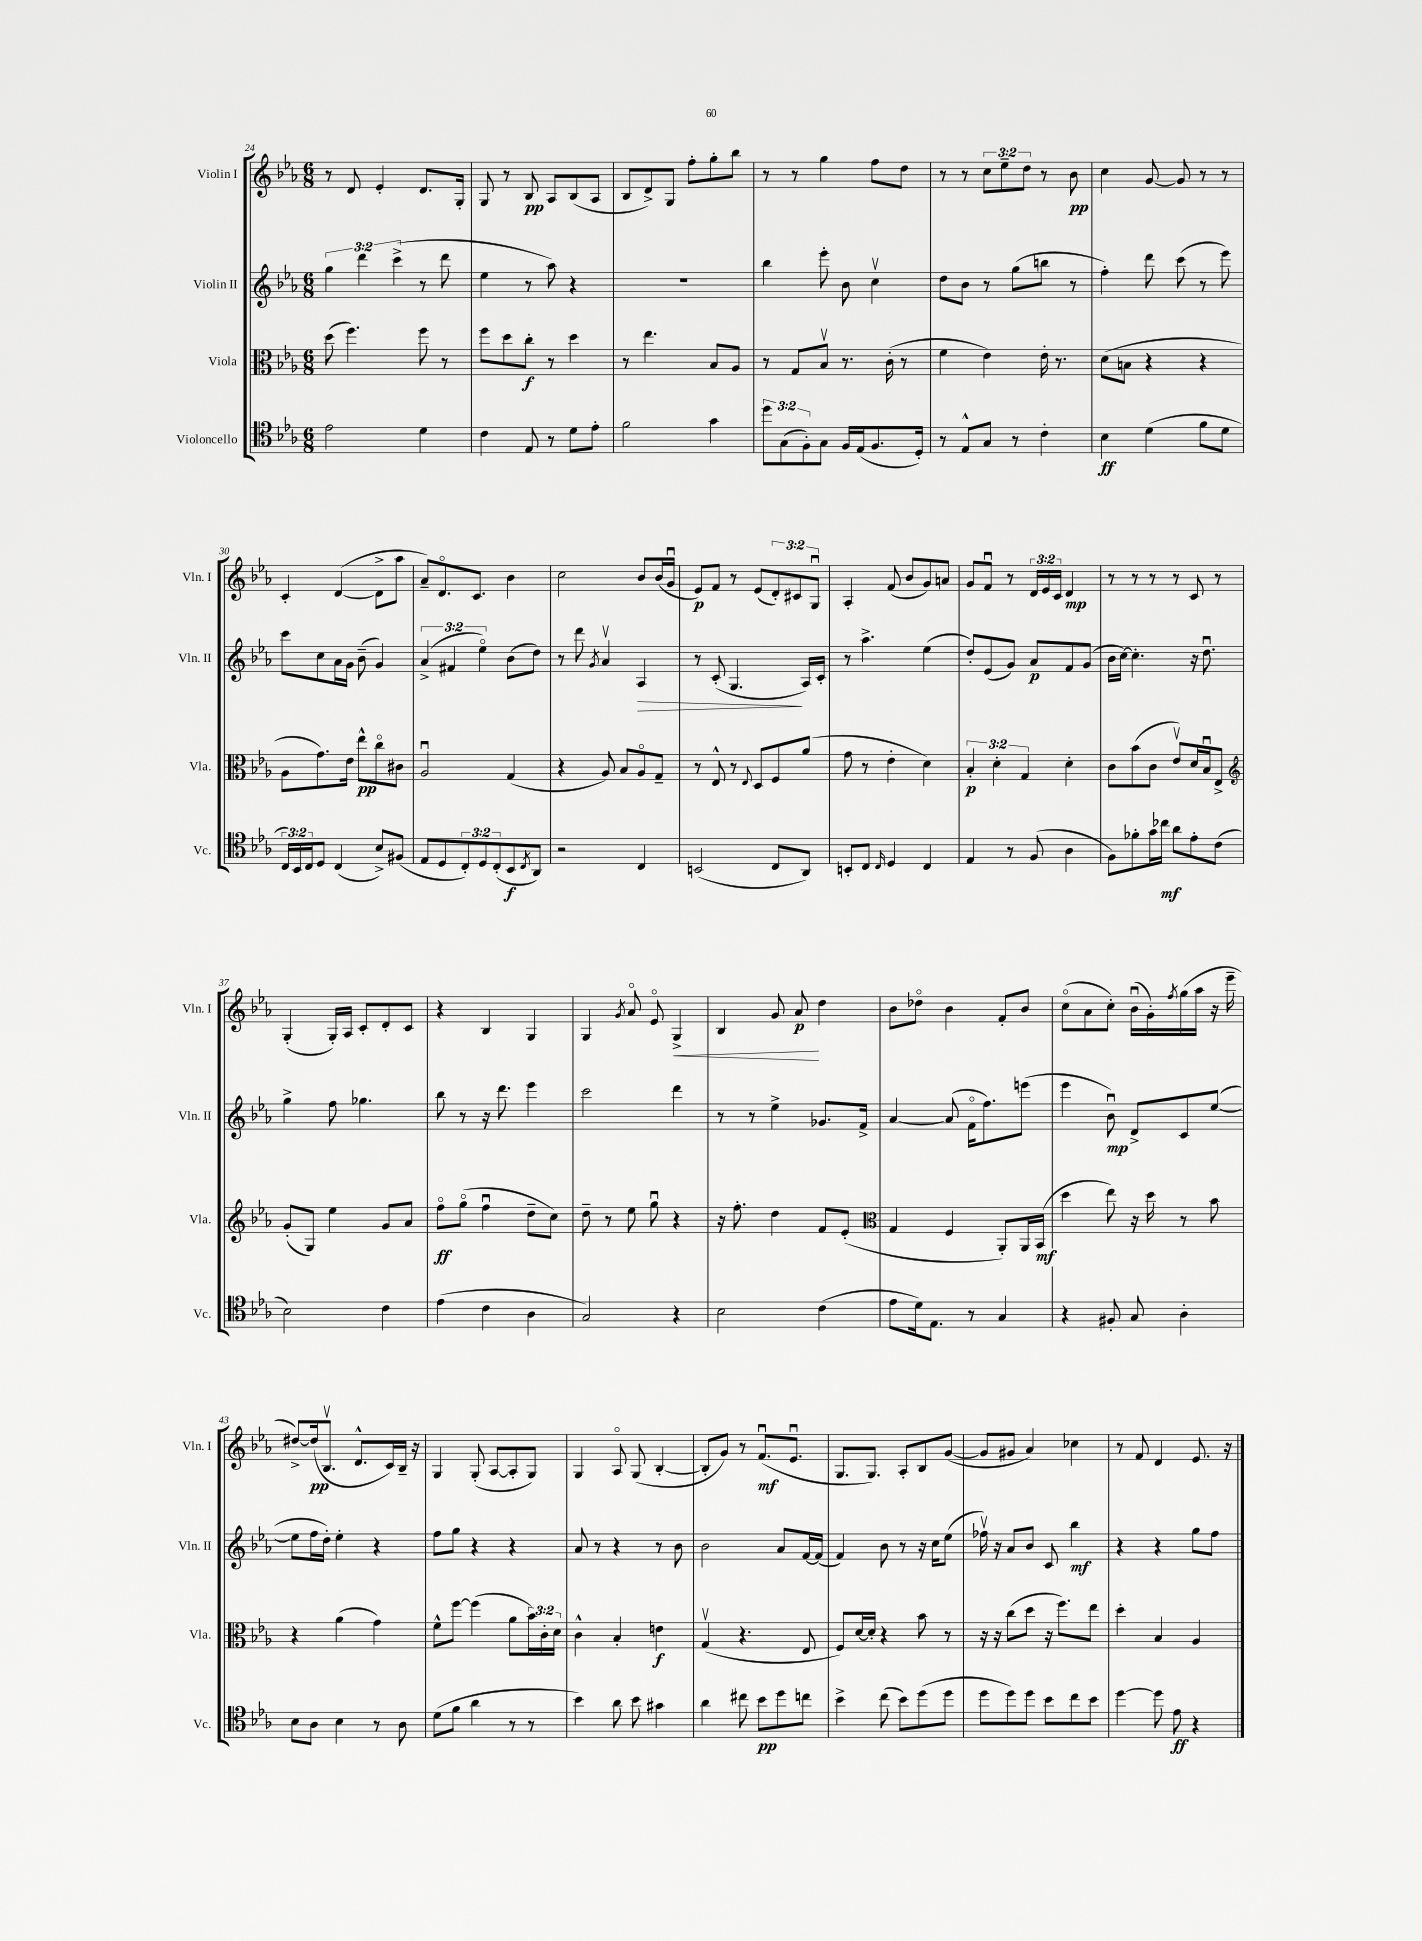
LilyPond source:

<<
\new StaffGroup <<
\new Staff = "s0" \with { instrumentName = "Violin I" shortInstrumentName = "Vln. I" } {
    \clef treble \key ees \major \numericTimeSignature \time 6/8 \override Staff.TupletNumber.text = #tuplet-number::calc-fraction-text
    r8 d'8 ees'4-. d'8. g16-. |
    g8 r8 bes8\pp aes8 bes8( aes8 |
    bes8 d'8->) g8 f''8-. g''8-. bes''8 |
    r8 r8 g''4 f''8 d''8 |
    r8 r8 \tuplet 3/2 { c''8 ees''8-- d''8 } r8 bes'8\pp |
    c''4 g'8~ g'8 r8 r8 |
    c'4-. d'4~( d'8-> aes''8 |
    aes'8--) d'8.\flageolet c'8. bes'4 |
    c''2 bes'8 bes'16( g'16\downbow |
    ees'8\p) f'8 r8 ees'8( \tuplet 3/2 { d'8-.) cis'8 g8\downbow } |
    aes4-. f'8( bes'8 g'8) a'8 |
    g'8 f'8\downbow r8 \tuplet 3/2 { d'16 ees'16 c'16 } d'4\mp |
    r8 r8 r8 r8 c'8 r8 |
    g4-.( g16-.) aes16 c'8-. d'8-. c'8 |
    r4 bes4 g4 |
    g4 \acciaccatura { g'8 } aes'8\flageolet ees'8\flageolet g4->\< |
    bes4 g'8 aes'8\p\! d''4 |
    bes'8 des''8\flageolet bes'4 f'8-. bes'8 |
    c''8\flageolet( aes'8 c''8-.) bes'16\downbow( g'16-.) \acciaccatura { f''8 } g''16( aes''16 r16 ees'''16-- |
    dis''8~->) dis''16\pp( bes8.\upbow d'8.-^ c'16) bes16-- r16 |
    g4 g8-.( aes8~ aes8-. g8) |
    g4 aes8\flageolet g8( bes4~-. |
    bes8-. g'8) r8 f'8.\downbow\mf( ees'8.\downbow |
    g8. g8.) aes8-. bes8 g'8~( |
    g'8 gis'8 aes'4) ces''4 |
    r8 f'8 d'4 ees'8. r16 \bar "|." |
}
\new Staff = "s1" \with { instrumentName = "Violin II" shortInstrumentName = "Vln. II" } {
    \clef treble \key ees \major \numericTimeSignature \time 6/8 \override Staff.TupletNumber.text = #tuplet-number::calc-fraction-text
    \tuplet 3/2 { g''4 d'''4 c'''4->( } r8 d'''8 |
    ees''4 r8 aes''8) r4 |
    R2. |
    bes''4 ees'''8-. bes'8 c''4\upbow |
    d''8 bes'8 r8 g''8( b''8 r8 |
    f''4-.) d'''8 c'''8( r8 ees'''8) |
    c'''8 c''8 aes'16 g'16 bes'8--( g'4) |
    \tuplet 3/2 { aes'4->( fis'4 ees''4\flageolet) } bes'8( d''8) |
    r8 d'''8 \acciaccatura { g'8 } aes'4\upbow aes4\> |
    r8 c'8-.( g4.\! aes16) c'16-. |
    r8 aes''4.-> ees''4( |
    d''8-.) ees'8( g'8) aes'8\p f'8 g'8( |
    bes'16 c''16~) c''4.-. r16 d''8.\downbow |
    g''4-> f''8 ges''4. |
    bes''8 r8 r16 d'''8. ees'''4 |
    c'''2 d'''4 |
    r8 r8 ees''4-> ges'8. f'16-> |
    aes'4~ aes'8( f'16\flageolet f''8.) e'''8( |
    ees'''4 bes'8\downbow\mp) d'8-> c'8 ees''8~( |
    ees''8 f''16 d''16-.) ees''4-. r4 |
    f''8 g''8 r4 r4 |
    aes'8 r8 r4 r8 bes'8 |
    bes'2 aes'8 f'16~ f'16( |
    f'4) bes'8 r8 r16 c''16 ees''8( |
    fes''16\upbow) r16 aes'8 bes'8 c'8 bes''4\mf |
    r4 r4 g''8 f''8 \bar "|." |
}
\new Staff = "s2" \with { instrumentName = "Viola" shortInstrumentName = "Vla." } {
    \clef alto \key ees \major \numericTimeSignature \time 6/8 \override Staff.TupletNumber.text = #tuplet-number::calc-fraction-text
    d''8( f''4.) f''8 r8 |
    f''8 d''8 c''8-.\f r8 d''4 |
    r8 ees''4. bes8 aes8 |
    r8 g8 bes8\upbow r8. c'16-.( r8 |
    f'4 ees'4) ees'16-. r8. |
    d'8( b8 r4 r4 |
    aes8 g'8.) ees'16 ees''8-^\pp c''8\flageolet cis'8 |
    aes2\downbow g4( |
    r4 aes8) bes8 aes8\flageolet g8-- |
    r8 ees8-^ r8 \appoggiatura { ees8 } d8 f8 aes'8( |
    g'8 r8 ees'4-. d'4) |
    \tuplet 3/2 { bes4-.\p d'4-. g4 } d'4-. |
    c'8 bes'8( c'8 ees'8\upbow) d'16 bes16\downbow ees8-> |
    \clef treble g'8-.( g8) ees''4 g'8 aes'8 |
    f''8\flageolet\ff g''8\flageolet( f''4\downbow d''8-- c''8) |
    d''8-- r8 ees''8 g''8\downbow r4 |
    r16 f''8.-. d''4 f'8 ees'8-.( |
    \clef alto g4 f4 aes,8-.) aes,16 bes,16\mf( |
    d''4 ees''8) r16 d''16 r8 bes'8 |
    r4 aes'4( g'4) |
    f'8-^ f''8~ f''4( aes'8 \tuplet 3/2 { bes'16) c'16-. d'16 } |
    c'4-^ bes4-. e'4\f |
    g4\upbow( r4. ees8 |
    f8) d'16~ d'16-. r4 bes'8 r8 |
    r16 r16 c''8( d''8 r16 f''8.) ees''8 |
    d''4-. bes4 aes4 \bar "|." |
}
\new Staff = "s3" \with { instrumentName = "Violoncello" shortInstrumentName = "Vc." } {
    \clef tenor \key ees \major \numericTimeSignature \time 6/8 \override Staff.TupletNumber.text = #tuplet-number::calc-fraction-text
    ees'2 d'4 |
    c'4 ees8 r8 d'8 ees'8-. |
    f'2 g'4 |
    \tuplet 3/2 { d''8 g8( f8-.) } g8 f16 ees16( f8. d16-.) |
    r8 ees8-^ g8 r8 c'4-. |
    bes4\ff d'4( f'8 d'8 |
    \tuplet 3/2 { c16) bes,16 c16 } d8 c4( bes8->) fis8( |
    ees8 d8 \tuplet 3/2 { c8-.) d8 c8-.( } bes,8\f \acciaccatura { c8 } aes,8) |
    r2 c4 |
    b,2( c8 aes,8) |
    b,8-. c8 \grace { c16 } d4 c4 |
    ees4 r8 f8( aes4 |
    f8) fes'8-. g'16 ces''16\mf aes'8 ees'8-. c'8( |
    bes2) c'4 |
    ees'4( c'4 aes4 |
    g2) r4 |
    bes2 c'4( |
    ees'8 d'16) ees8. r8 g4 |
    r4 fis8-. g8 aes4-. |
    bes8 aes8 bes4 r8 aes8 |
    d'8( f'8 aes'4 r8 r8 |
    bes'4) aes'8 bes'8 gis'4 |
    aes'4 cis''8 bes'8\pp d''8 c''8 |
    bes'4-> c''8( bes'8) d''8( d''8 |
    d''8 d''8) d''8 bes'8 c''8 bes'8 |
    d''4~ d''8 ees'8\ff r4 \bar "|." |
}
>>
>>
\layout { \context { \Score currentBarNumber = #24 } }
